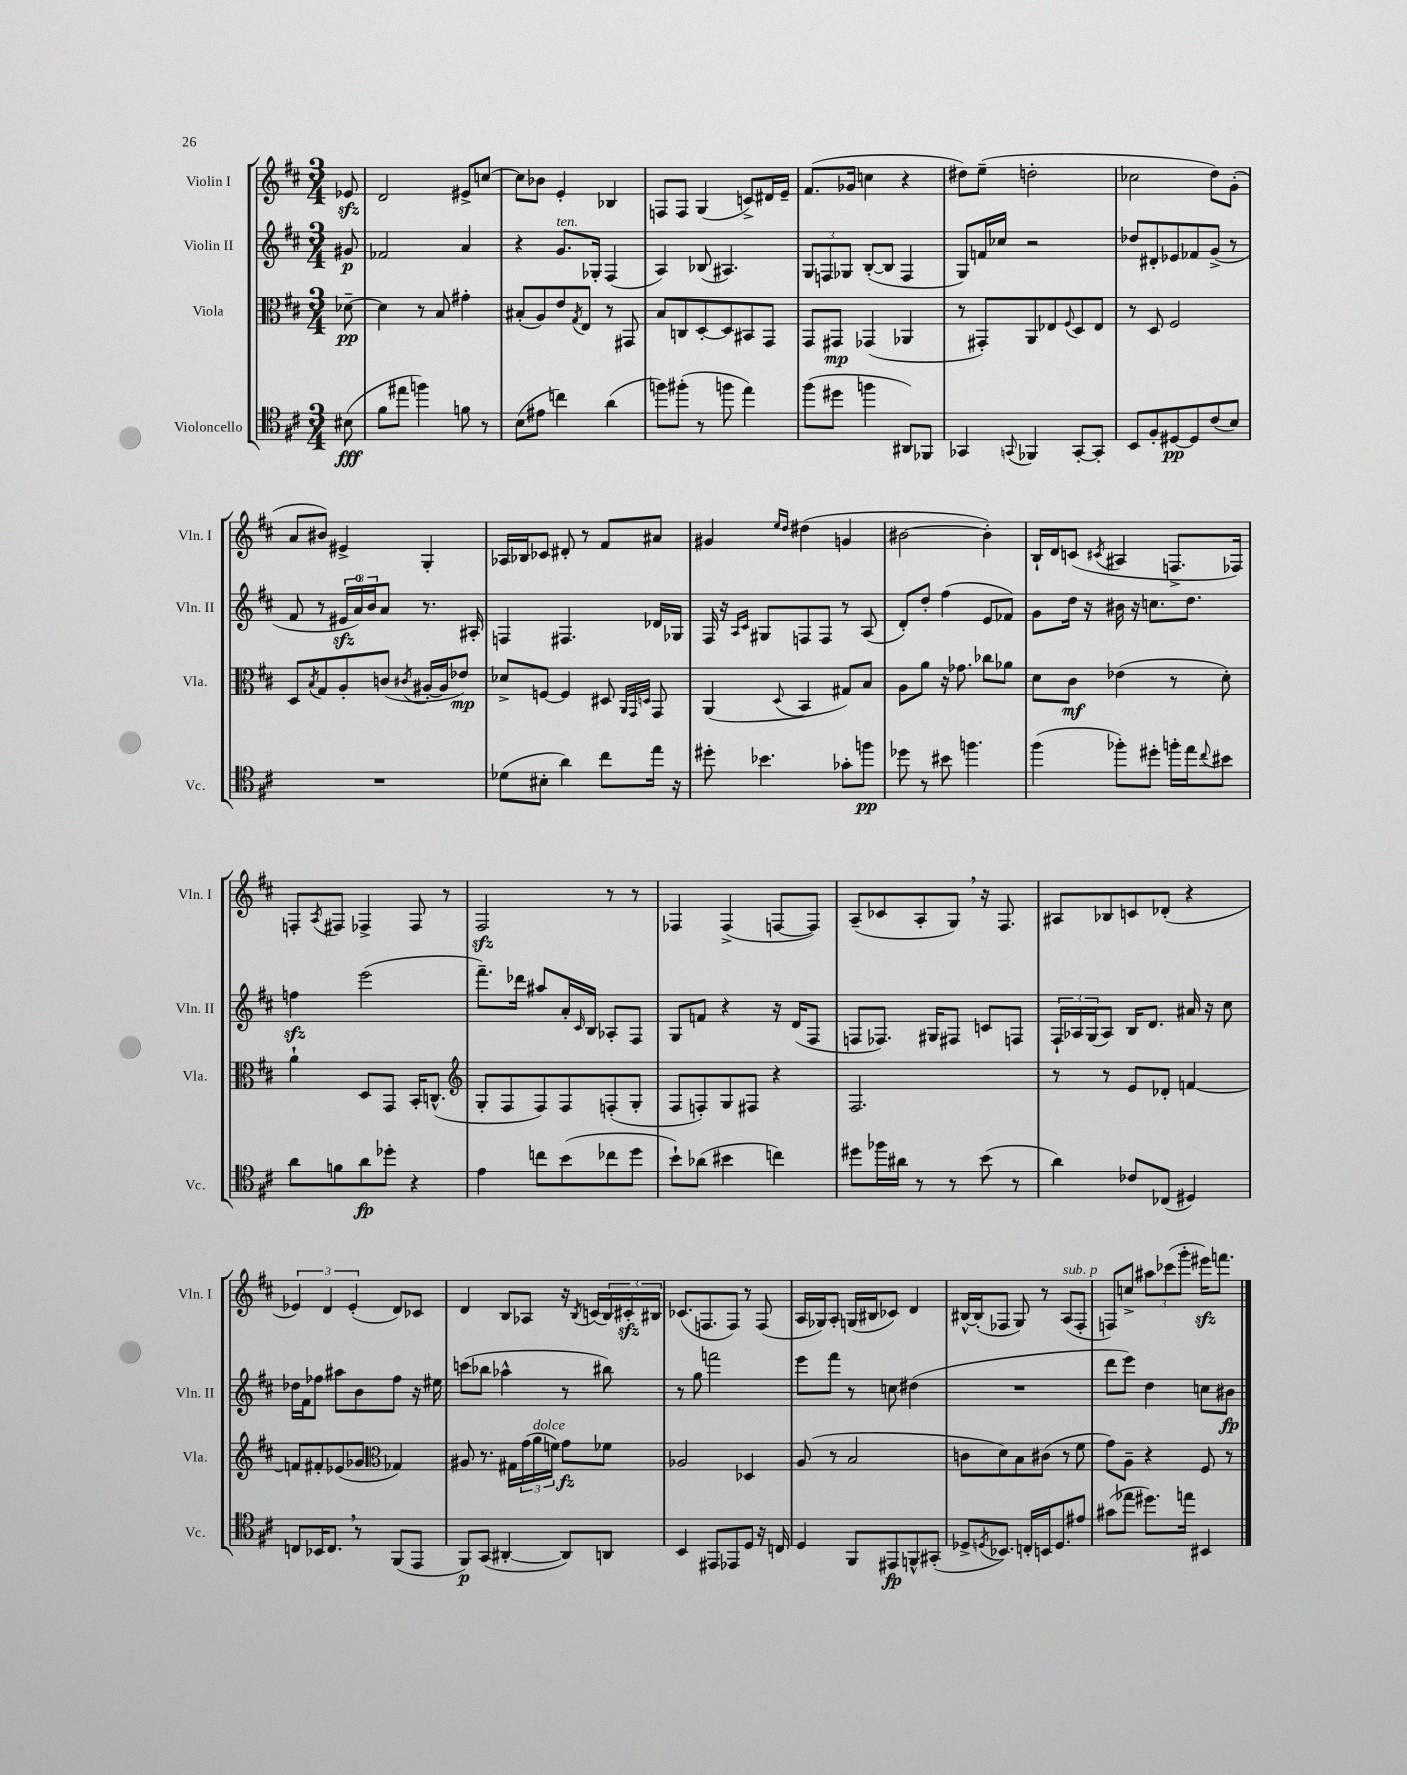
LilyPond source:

<<
\new StaffGroup <<
\new Staff = "s0" \with { instrumentName = "Violin I" shortInstrumentName = "Vln. I" } {
    \clef treble \key d \major \numericTimeSignature \time 3/4 \partial 8
    ees'8\sfz |
    d'2 eis'8-> c''8~ |
    c''8 bes'8 e'4-. bes4 |
    f8 f8 g4( c'8->) dis'16 e'16-- |
    fis'8.( ges'16 c''4 r4 |
    dis''8) e''8--( d''2-. |
    ces''2 d''8) g'8-.( |
    a'8 bis'8) eis'4-> g4-. |
    aes16 bes16 ces'8 dis'8-. r8 fis'8 ais'8 |
    gis'4 \grace { e''16 d''16 } dis''4( g'4 |
    bis'2~ bis'4-.) |
    b16-! d'16 c'8( \acciaccatura { cis'8 } ais4 f8.-> fes16) |
    f8-. \acciaccatura { a8 } fis8 fes4-> fes8 r8 |
    fis2\sfz r8 r8 |
    fes4 fes4->( f8~ f8) |
    a8--( ces'8 a8-. g8) \breathe r16 fis8. |
    ais8 bes8 c'8 des'8-.( r4 |
    \tuplet 3/2 { ees'4) d'4 ees'4-.( } d'8) ces'8 |
    d'4 b8 aes8 r16 \acciaccatura { b8 } c'16( \tuplet 3/2 { b16) cis'16-.\sfz bis16 } |
    ces'8.( f8. f8) r8 f8( |
    a16 ges16) a8-. g16( bis16 ces'8) d'4 |
    bis16~-^ bis16-.( fes8 g8) r8 a8^\markup { \italic "sub. p" }( fes8-. |
    f8) c''8-> \tuplet 3/2 { ais''8 ces'''8( g'''8-. } eis'''16\sfz) f'''8. \bar "|." |
}
\new Staff = "s1" \with { instrumentName = "Violin II" shortInstrumentName = "Vln. II" } {
    \clef treble \key d \major \numericTimeSignature \time 3/4 \partial 8
    gis'8\p |
    fes'2 a'4 |
    r4 g'8.^\markup { \italic "ten." } ges16-. fis4( |
    a4) bes8( ais4.) |
    \tuplet 3/2 { g8 f8 ges8 } b8~-.( b8 f4 |
    g8) f'16 ces''16 r2 |
    des''8 dis'8-. ees'8 fes'8 g'8->( r8 |
    fis'8 r8 \tuplet 3/2 { eis'16\sfz a'16-0) b'16 } a'8 r8. ais16-. |
    f4 fis4. des'16 ges16 |
    fis16 r16 \grace { a16 cis'16 } gis8 f8 f8 r8 a8( |
    d'8-.) d''8-. fis''4( e'8 fes'8) |
    g'8 d''16 r16 bis'16 r16 c''8. d''8. |
    f''4\sfz e'''2( |
    fis'''8.--) des'''16 ais''8 a'16-. \grace { cis'16 } b16 aes8-. fis8 |
    g8 f'8 r4 r16 d'16( fis8 |
    f8 fes8.) gis16 fis8 c'8 f8 |
    \tuplet 3/2 { fis16-! aes16 g16( } aes8) b16 d'8. ais'16 r16 cis''8 |
    des''16 fis'16 fes''8 ais''8 b'8 fes''8 r16 eis''16 |
    c'''8( bes''8 aes''4-^ r8 bis''8) |
    r8 g''8 f'''2 |
    e'''8 fis'''8 r8 c''8 dis''4( |
    R2. |
    d'''8 e'''8) d''4 c''8 bis'8\fp \bar "|." |
}
\new Staff = "s2" \with { instrumentName = "Viola" shortInstrumentName = "Vla." } {
    \clef alto \key d \major \numericTimeSignature \time 3/4 \partial 8
    des'8~--\pp |
    des'4 r8 b8 gis'4-. |
    bis8-.( a8) e'8 \acciaccatura { g8 } e8 r8 gis,8 |
    b8 c8 d8~-. d8 bis,8 g,8 |
    g,8 gis,8\mp ges,4( aes,4 |
    r8 gis,8-.) a,8 ees8 \appoggiatura { fis8 } d8 ees8 |
    r8 d8 fis2 |
    d8 \acciaccatura { b8 } g8 a8-. c'8( \acciaccatura { cis'8 } ais16~-. ais16 ees'8\mp) |
    des'8-> f8~ f4 dis8 \grace { a,32 g,32 d32 } g,8 |
    a,4( \appoggiatura { d8 } b,4 gis8) b8 |
    a8 a'8 r16 ges'8. ces''8 aes'8 |
    d'8 cis'8\mf ees'4( r8 d'8-.) |
    a'4-! d8 g,8 b,16-. c8.-^( |
    \clef treble g8-. fis8 fis8) fis8 f8-.( g8-. |
    fis8 f8-.) g8 fis8 r4 |
    fis2. |
    r8 r8 e'8 des'8-. f'4~ |
    f'8 fis'8-. ees'8( ges'8 \clef alto ges4) |
    ais8 r8. gis16 \tuplet 3/2 { g'16( a'16^\markup { \italic "dolce" } f'16) } g'8\fz fes'8 |
    aes2 des4 |
    a8( r8 b2 |
    c'8 d'8) b8 cis'8( r8 fis'8 |
    g'8) a8-- r4 fis8 r8 \bar "|." |
}
\new Staff = "s3" \with { instrumentName = "Violoncello" shortInstrumentName = "Vc." } {
    \clef tenor \key d \major \numericTimeSignature \time 3/4 \partial 8
    bis8\fff( |
    fis'8 eis''8 f''4) f'8 r8 |
    b8( eis'8 c''4) a'4( |
    f''8) fis''8-.( r8 f''8 e''4) |
    fis''8( dis''8 f''4 ais,8) fes,8 |
    ges,4 \appoggiatura { g,8 } fes,4 g,8~-. g,8-. |
    b,8 fis8-. dis8~\pp dis8 cis'8( b8) |
    R2. |
    des'8( bis8-. a'4) cis''8 e''16 r16 |
    dis''8-. bes'4. ges'8-. f''8\pp |
    des''8 r8 bis'8 f''4. |
    fis''4( fes''8-.) dis''8-. f''16-. e''16 \appoggiatura { cis''8 } bis'8 |
    a'8 f'8 a'8\fp des''8-. r4 |
    e'4 c''8 b'8( ces''8 d''8 |
    b'8-!) aes'8( bis'4 c''4) |
    dis''8 fes''16 ais'16 r8 r8 b'8( r8 |
    a'4) ces'8 ces8( dis4) |
    c8 bes,16 c8. \breathe r8 fis,8( e,8 |
    fis,8\p) g,8( ais,4~-. ais,8) a,8 |
    b,4 eis,8 ees,8 d8 r16 c16 |
    d4 fis,8 eis,8\fp f,8-^ gis,8-.( |
    des8-> \acciaccatura { d8 } bes,8.) c16-. b,16 d8. eis'8 |
    gis'8( ees''8 dis''8.) e''16 bis,4 \bar "|." |
}
>>
>>
\layout { \context { \Score \remove "Bar_number_engraver" } }
